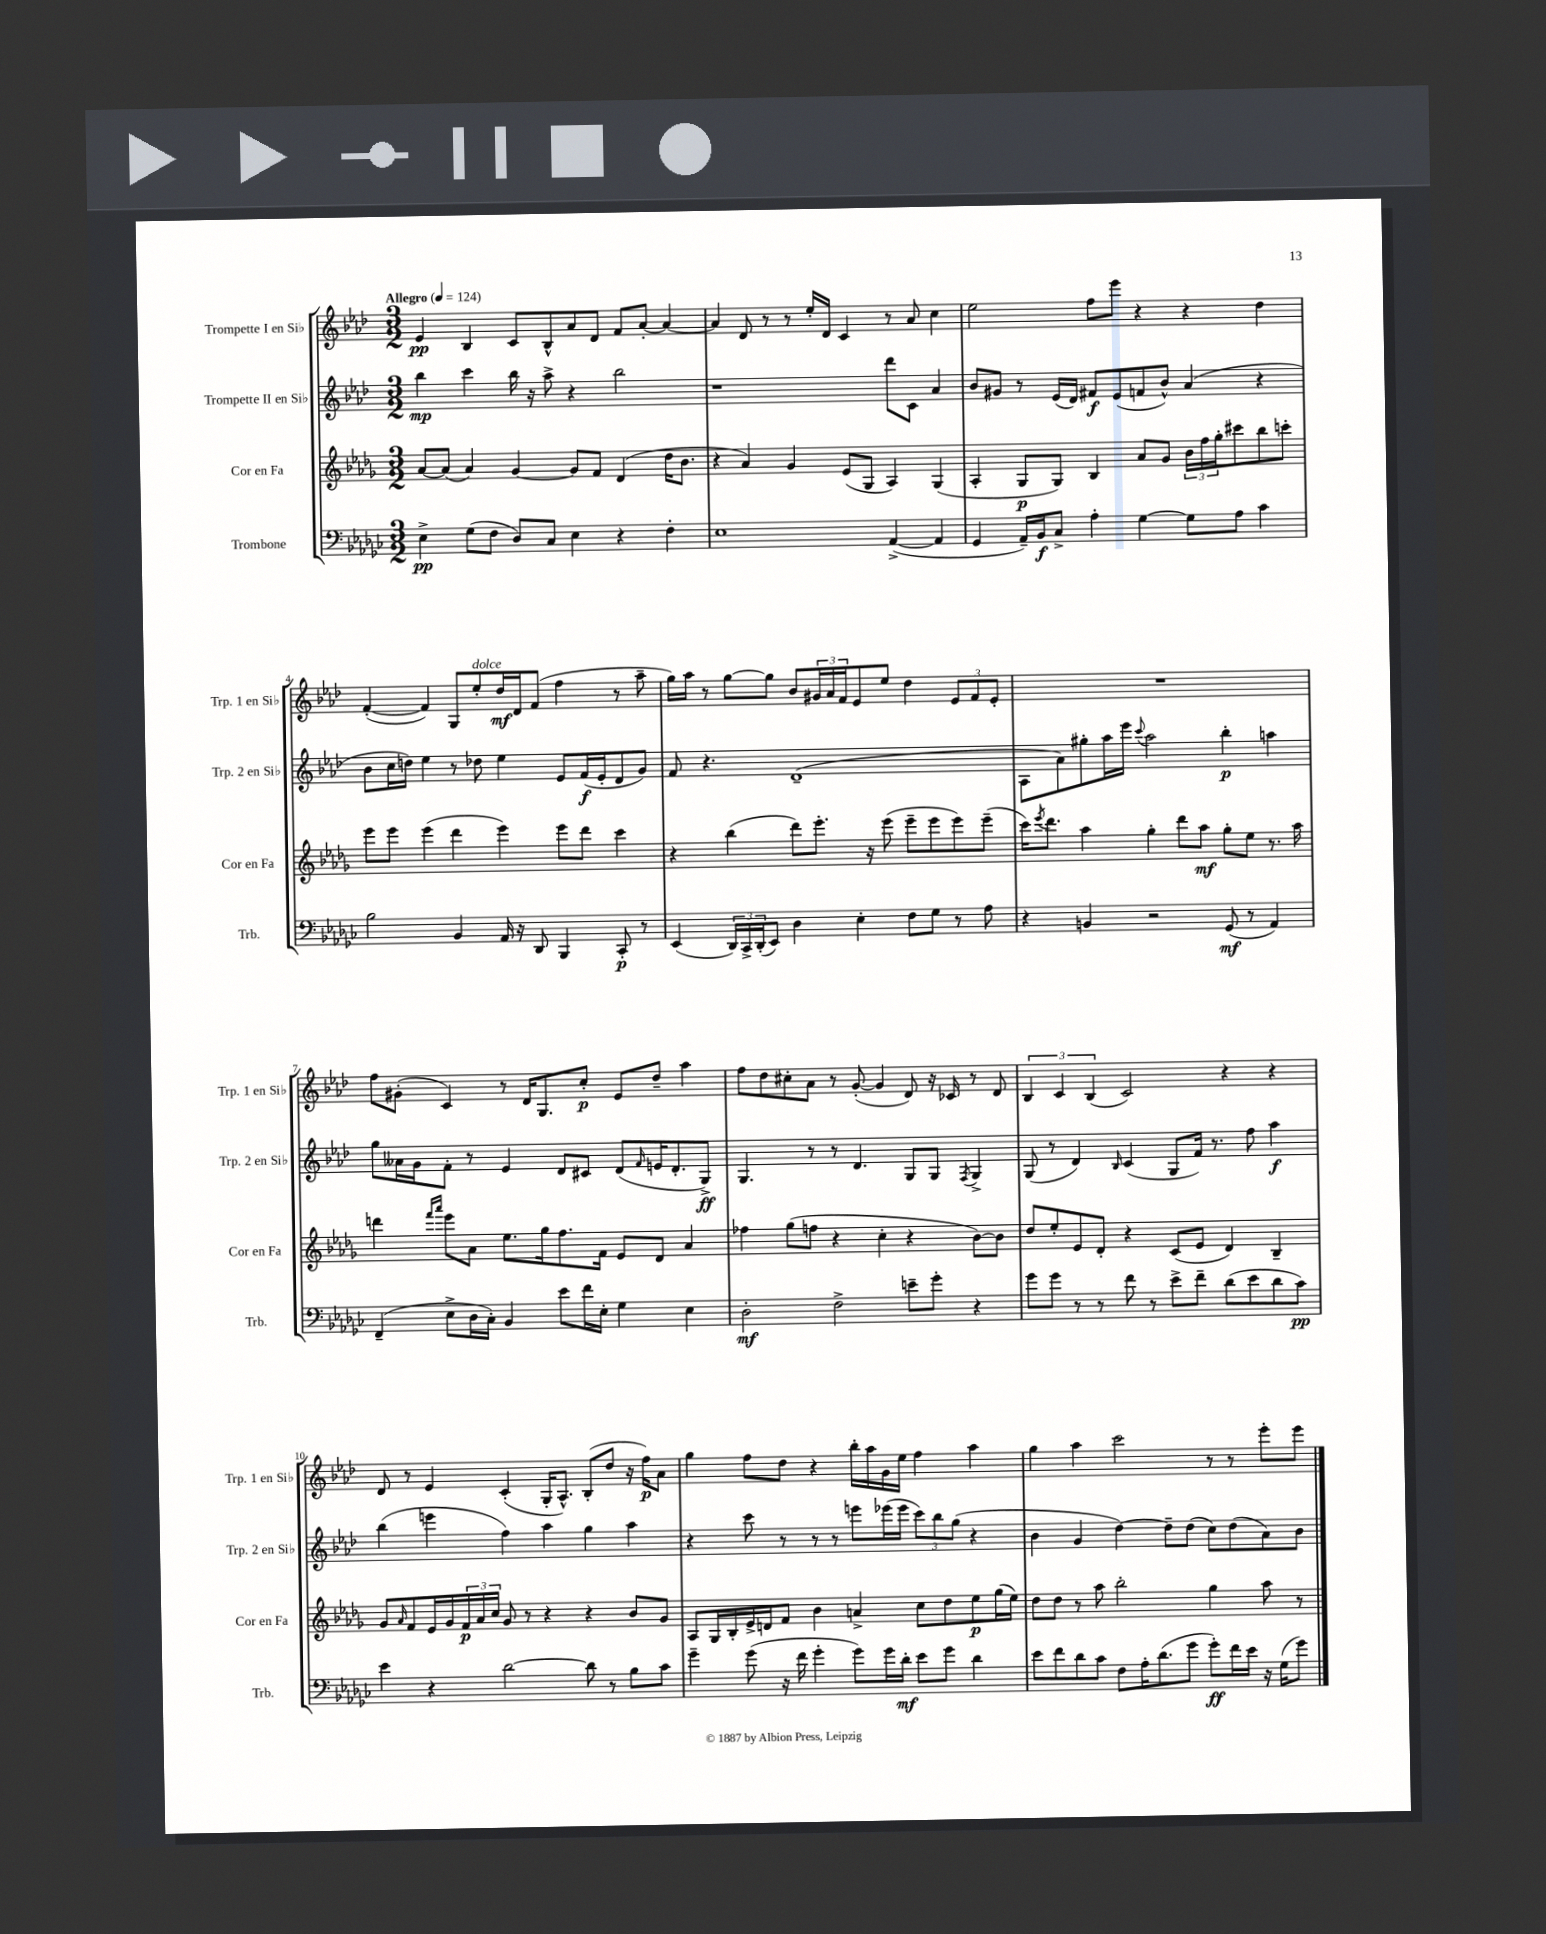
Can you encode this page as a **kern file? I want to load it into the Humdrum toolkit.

**kern	**kern	**kern	**kern
*staff4	*staff3	*staff2	*staff1
*clefF4	*clefG2	*clefG2	*clefG2
*k[b-e-a-d-g-c-]	*k[b-e-a-d-g-]	*k[b-e-a-d-]	*k[b-e-a-d-]
*M3/2	*M3/2	*M3/2	*M3/2
*MM124	*MM124	*MM124	*MM124
4E-^	[8a-	4bb-	4e-
.	(8a-]	.	.
(8G-	4a-)	4ccc	4B-
8F	.	.	.
8D-)	[4g-	16bb-	8c
.	.	16r	.
8C-	.	8aa-^	8B-^^
4E-	8g-]	4r	8a-
.	8f	.	8d-
4r	(4d-	2bb-	8f
.	.	.	[8a-'
4F'	16dd-	.	4a-_
.	8.b-	.	.
=	=	=	=
1E-	4r	1r	4a-]
.	4a-)	.	8d-
.	.	.	8r
.	4g-	.	8r
.	.	.	16ee-'
.	.	.	16d-
.	(8e-	.	4c
.	8G-	.	.
([4AA-^	4A-)	8ddd-	8r
.	.	8c	8a-
4AA-]	(4G-	4a-	4cc
=	=	=	=
4GG-	4A-'	8b-	2ee-
.	.	8g#	.
16AA-~)	8G-	8r	.
16BB-	.	.	.
8C-^	8G-)	(16e-	.
.	.	16d-)	.
4A-'	4B-	8f#	8ff
.	.	(8e-	8eee-
[4G-	8a-	8f	4r
.	8g-	8b-^^)	.
8G-]	24b-	(4a-	4r
.	24ff	.	.
.	24gg-'	.	.
8A-	8ccc#	.	.
4c-	8bb-	4r	4dd-
.	8ccc'	.	.
=	=	=	=
2B-	8eee-	8b-	([4f'
.	8eee-	16cc	.
.	.	16dd)	.
.	(4eee-	4ee-	4f])
4BB-	4ddd-	8r	8G
.	.	8dd-	8ee-'
16AA-	4eee-)	4ee-	16dd-
16r	.	.	16d-
8DD-	.	.	(8f
4BBB-	8eee-	8e-	4ff
.	8ddd-	(16f	.
.	.	16e-'	.
8CC-'	4ccc	8d-	8r
8r	.	8g)	8aa-~
=	=	=	=
(4EE-	4r	8f	16gg)
.	.	.	16aa-
.	.	4.r	8r
24DD-)	(4bb-	.	[8gg
24CC-^	.	.	.
(24DD-'	.	.	.
8EE-)	.	.	8gg]
4D-	8ddd-)	(1d-~	8b-
.	8.eee-'	.	24g#
.	.	.	24a-
.	.	.	24f
4E-'	.	.	8e-
.	16r	.	.
.	(8eee-	.	8ee-
8F	8eee-~	.	4dd-
8G-	8eee-	.	.
8r	8eee-)	.	12e-
.	.	.	12f
8A-	(8eee-~	.	.
.	.	.	12e-'
=	=	=	=
4r	16ccc)	8A-	1.r
.	8qeee-	.	.
.	8.ddd-	.	.
.	.	8a-)	.
4BB	4aa-	8gg#'	.
.	.	16aa-	.
.	.	16eee-	.
.	.	8qqccc	.
2r	4gg-'	2aa-	.
.	8ddd-	.	.
.	8aa-	.	.
(8GG-	8gg-'	4bb-'	.
8r	8ee-	.	.
4AA-)	8.r	4aa	.
.	16aa-	.	.
=	=	=	=
(4FF~	4ddd	8gg	8ff
.	.	16a--	(8g#'
.	.	16g	.
.	16qqfff	.	.
.	16qqaaa-	.	.
8E-^	8eee-	8f'	4c)
16D-	8a-	8r	.
16C-')	.	.	.
4BB-	8.ee-	4e-	8r
.	.	.	16d-
.	16gg-	.	8.G
8e-	8.ff	8d-	.
16f	.	8c#	8cc'
16E-'	16f	.	.
4G-	8e-	(8d-	8e-
.	.	16qqf	.
.	8d-	16e	8dd-~
.	.	8.d-'	.
4E-	4a-	.	4aa-
.	.	8G^)	.
=	=	=	=
2D-'	4ff-	4.G	8ff
.	.	.	8dd-
.	(8gg-	.	8cc#'
.	8ff	8r	8a-
2F^	4r	8r	8r
.	.	4.d-	([8g'
.	4cc'	.	4g]
8e~	4r	8G	8d-)
8g-'	.	8G	16r
.	.	.	16c-
.	.	8qF	.
4r	[8b-)	4G^	8r
.	8b-]	.	8d-
=	=	=	=
8g-	8dd-	(8G	6B-
8g-	8ee-'	8r	.
.	.	.	6c
8r	8e-	4d-)	.
.	.	.	(6B-
8r	8d-'	.	.
.	.	16qqB-	.
8f	4r	(4c	2c)
8r	.	.	.
8e-^	(8c	8G	.
8f~	8e-	16f)	.
.	.	8.r	.
(8d-	4d-)	.	4r
8e-	.	8ff	.
8d-	4B-~	4aa-	4r
8c-)	.	.	.
=	=	=	=
4e-	8g-	(4bb-	8d-
.	16qqa-	.	.
.	8f	.	8r
4r	16e-	4eee	4e-
.	16g-	.	.
.	24f	.	.
.	24a-	.	.
.	24cc	.	.
[2d-	8g-	4ff)	(4c'
.	8r	.	.
.	4r	4aa-	16G'
.	.	.	8.A-^^)
8d-]	4r	4gg	(8B-'
8r	.	.	8dd-
8B-	8b-	4aa-	16r
.	.	.	16ff)
8c-	8g-	.	8a-
=	=	=	=
4g-~	8A-	4r	4gg
.	16G-	.	.
.	16B-'	.	.
(8g-	16e-^	8ccc	8ff
.	16d	.	.
16r	8f	8r	8dd-
16f	.	.	.
4g-'	4b-	8r	4r
.	.	8r	.
8g-)	4a^	8eee	16bb-'
.	.	.	16aa-
16g-	.	(16eee-	16g
16d-'	.	16eee-	16ee-
8e-	8cc	12ccc)	4ff
.	.	12bb-	.
8g-	8dd-	.	.
.	.	(12gg	.
4d-	8ee-	4r	4aa-
.	(16gg-	.	.
.	16ee-)	.	.
=	=	=	=
8e-	8dd-	4b-	4gg
8f	8dd-	.	.
8d-	8r	4g	4aa-
8c-	8aa-	.	.
8F	2bb-'	[4dd-)	2ccc
16A-'	.	.	.
(8.d-	.	.	.
.	.	8dd-~]	.
8g-	.	(8dd-	.
8g-')	4gg-	8cc)	8r
16f	.	(8dd-	8r
16e-	.	.	.
16r	8aa-	8a-)	8eee-'
(16G-	.	.	.
8g-)	8r	8b-	8eee-
==	==	==	==
*-	*-	*-	*-
